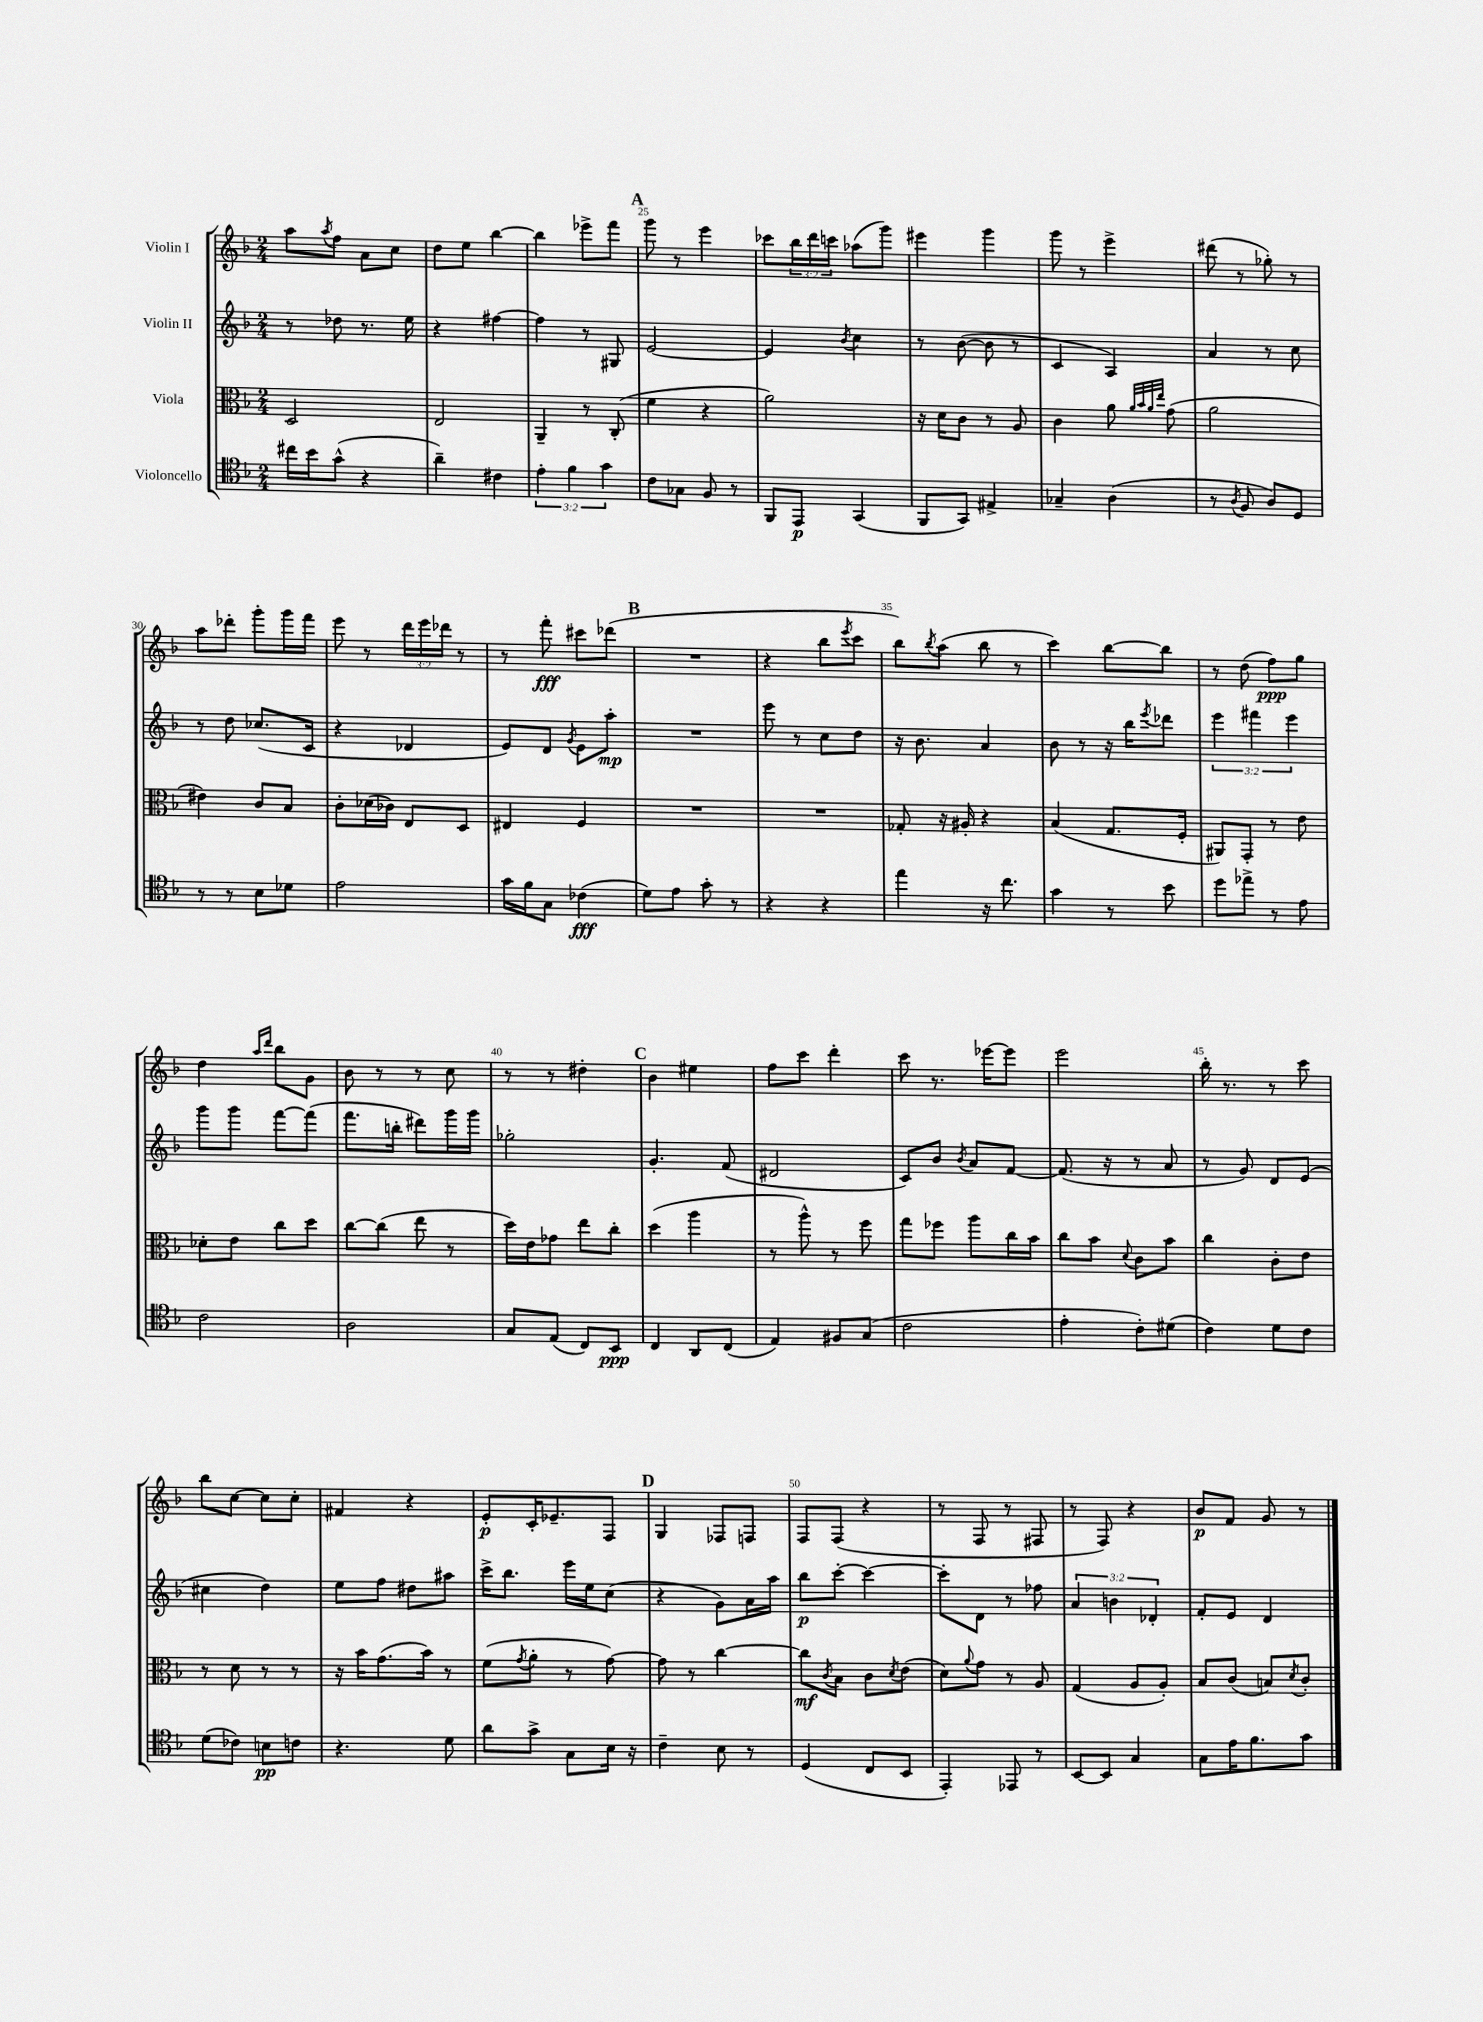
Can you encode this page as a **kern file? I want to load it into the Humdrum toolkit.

**kern	**kern	**kern	**kern
*staff4	*staff3	*staff2	*staff1
*clefC4	*clefC3	*clefG2	*clefG2
*k[b-]	*k[b-]	*k[b-]	*k[b-]
*M2/4	*M2/4	*M2/4	*M2/4
16cc#	2D	8r	8aa
16b-	.	.	.
.	.	.	8qaa
(8g^^	.	8dd-	8ff
4r	.	8.r	8a
.	.	.	8cc
.	.	16ee	.
=	=	=	=
4a~)	2E	4r	8dd
.	.	.	8ee
4c#	.	[4ff#	[4bb-
=	=	=	=
6e'	4AA~	4ff#]	4bb-]
6f	.	.	.
.	8r	8r	8eee-^
6g	.	.	.
.	(8C'	8G#	8fff
=	=	=	=
8c	4f	[2e	8ggg
8G-	.	.	8r
8F	4r	.	4eee
8r	.	.	.
=	=	=	=
8FF	2a)	4e]	8ccc-
8EE	.	.	24bb-
.	.	.	24ddd
.	.	.	24ccc
.	.	8qb-	.
(4GG	.	4cc	(8aa-
.	.	.	8ggg)
=	=	=	=
8FF	16r	8r	4eee#
.	16d	.	.
8GG)	8c	([8b-	.
4E#^	8r	8b-]	4ggg
.	8A	8r	.
=	=	=	=
4G-~	4c	4c	8ggg
.	.	.	8r
(4A	8a	4A)	4eee^
.	32qqa	.	.
.	32qqb-	.	.
.	32qqa	.	.
.	32qqee	.	.
.	(8g	.	.
=	=	=	=
8r	2a	4a	(8ddd#
8qA	.	.	.
8F	.	.	8r
8A)	.	8r	8gg-')
8D	.	8cc	8r
=	=	=	=
8r	4e#)	8r	8aa
8r	.	8dd	8ddd-'
8B-	8c	(8.cc-	8ggg'
8d-	8B-	.	16ggg
.	.	16c	16fff
=	=	=	=
2e	8c'	4r	8eee
.	(16d-	.	8r
.	16c-)	.	.
.	8E	4d-	24ddd
.	.	.	24eee
.	.	.	24ddd-
.	8D	.	8r
=	=	=	=
16g	4E#	8e)	8r
16f	.	.	.
8G	.	8d	8fff'
.	.	8qg	.
(4c-	4F	8e	8ccc#
.	.	8aa'	(8ddd-
=	=	=	=
8d)	2r	2r	2r
8e	.	.	.
8g'	.	.	.
8r	.	.	.
=	=	=	=
4r	2r	8eee	4r
.	.	8r	.
4r	.	8cc	8bb-
.	.	.	8qeee
.	.	8dd	8ccc
=	=	=	=
4ee	8G-'	16r	8bb-)
.	.	8.b-	.
.	.	.	8qbb-
.	16r	.	(8aa
.	16A#'	.	.
16r	4r	4a	8bb-
8.cc	.	.	.
.	.	.	8r
=	=	=	=
4g	(4B-	8b-	4ccc)
.	.	8r	.
8r	8.G	16r	[8bb-
.	.	16bb-	.
.	.	8qeee	.
8b-	.	8ddd-	8bb-]
.	16F'	.	.
=	=	=	=
8dd	8AA#)	6eee	8r
8ee-^	8GG'	.	(8dd
.	.	6fff#	.
8r	8r	.	8ff)
.	.	6eee	.
8e	8e	.	8gg
=	=	=	=
2c	8d-'	8ggg	4dd
.	8e	8ggg	.
.	.	.	16qqaa
.	.	.	16qqddd
.	8cc	[8fff	8bb-
.	8dd	(8fff]	8g
=	=	=	=
2A	[8cc	8.fff	8b-
.	(8cc]	.	8r
.	.	16bb'	.
.	8ee	8ddd#)	8r
.	8r	16ggg	8cc
.	.	16ggg	.
=	=	=	=
8G	16dd)	2gg-'	8r
.	16e	.	.
(8E	8g-	.	8r
8C)	8ee	.	4dd#'
8BB-	8cc'	.	.
=	=	=	=
4C	(4dd	4.g'	4b-
8AA	4aa	.	4ee#
(8C	.	(8f	.
=	=	=	=
4E)	8r	2d#	8ff
.	8aa^^)	.	8ccc
8F#	8r	.	4ddd'
(8G	8ff	.	.
=	=	=	=
2c	8gg	8c)	8ccc
.	8ff-	8b-	8.r
.	.	8qb-	.
.	8aa	8a	.
.	.	.	[16eee-
.	16cc	[8f	8eee-]
.	16b-	.	.
=	=	=	=
4e'	8cc	(8.f]	2eee
.	8b-	.	.
.	.	16r	.
.	8qqd	.	.
8c')	8c	8r	.
(8d#	8b-	8a	.
=	=	=	=
4c)	4cc	8r	16bb-'
.	.	.	8.r
.	.	8g)	.
8d	8c'	8d	8r
8c	8e	(8e	8ccc
=	=	=	=
(8d	8r	4cc#	8bb-
8c-)	8d	.	[8cc
8B	8r	4dd)	8cc]
8c	8r	.	8cc'
=	=	=	=
4.r	16r	8ee	4f#
.	16b-	.	.
.	(8.g	8ff	.
.	.	8dd#	4r
.	16b-)	.	.
8d	8r	8aa#	.
=	=	=	=
8a	(8f	16ccc^	8e'
.	.	8.bb-	.
.	8qg	.	.
8g^	8a'	.	16c'
.	.	.	8.e-~
8G	8r	16eee	.
.	.	16ee	.
16B-	[8g)	(8cc	8F
16r	.	.	.
=	=	=	=
4c~	8g]	4r	4G
.	8r	.	.
8B-	[4cc	8g)	8F-
8r	.	16a	8F
.	.	16aa	.
=	=	=	=
(4D	8cc]	8bb-	8F
.	8qc	.	.
.	8B-	[8ccc'	(8F
8C	8c	4ccc_	4r
.	8qd	.	.
8BB-	(8e	.	.
=	=	=	=
4EE')	8d)	8ccc']	8r
.	8qqa	.	.
.	8g	8d	8F
8EE-	8r	8r	8r
8r	8A	8ff-	8F#
=	=	=	=
[8BB-	(4G	6a	8r
8BB-]	.	.	8F)
.	.	6b	.
4G	8A	.	4r
.	.	6d-'	.
.	8A')	.	.
=	=	=	=
8G	8B-	8f'	8b-
16e	(8c	8e	8f
8.f	.	.	.
.	8B)	4d	8g
.	8qd	.	.
8g	8c'	.	8r
==	==	==	==
*-	*-	*-	*-
